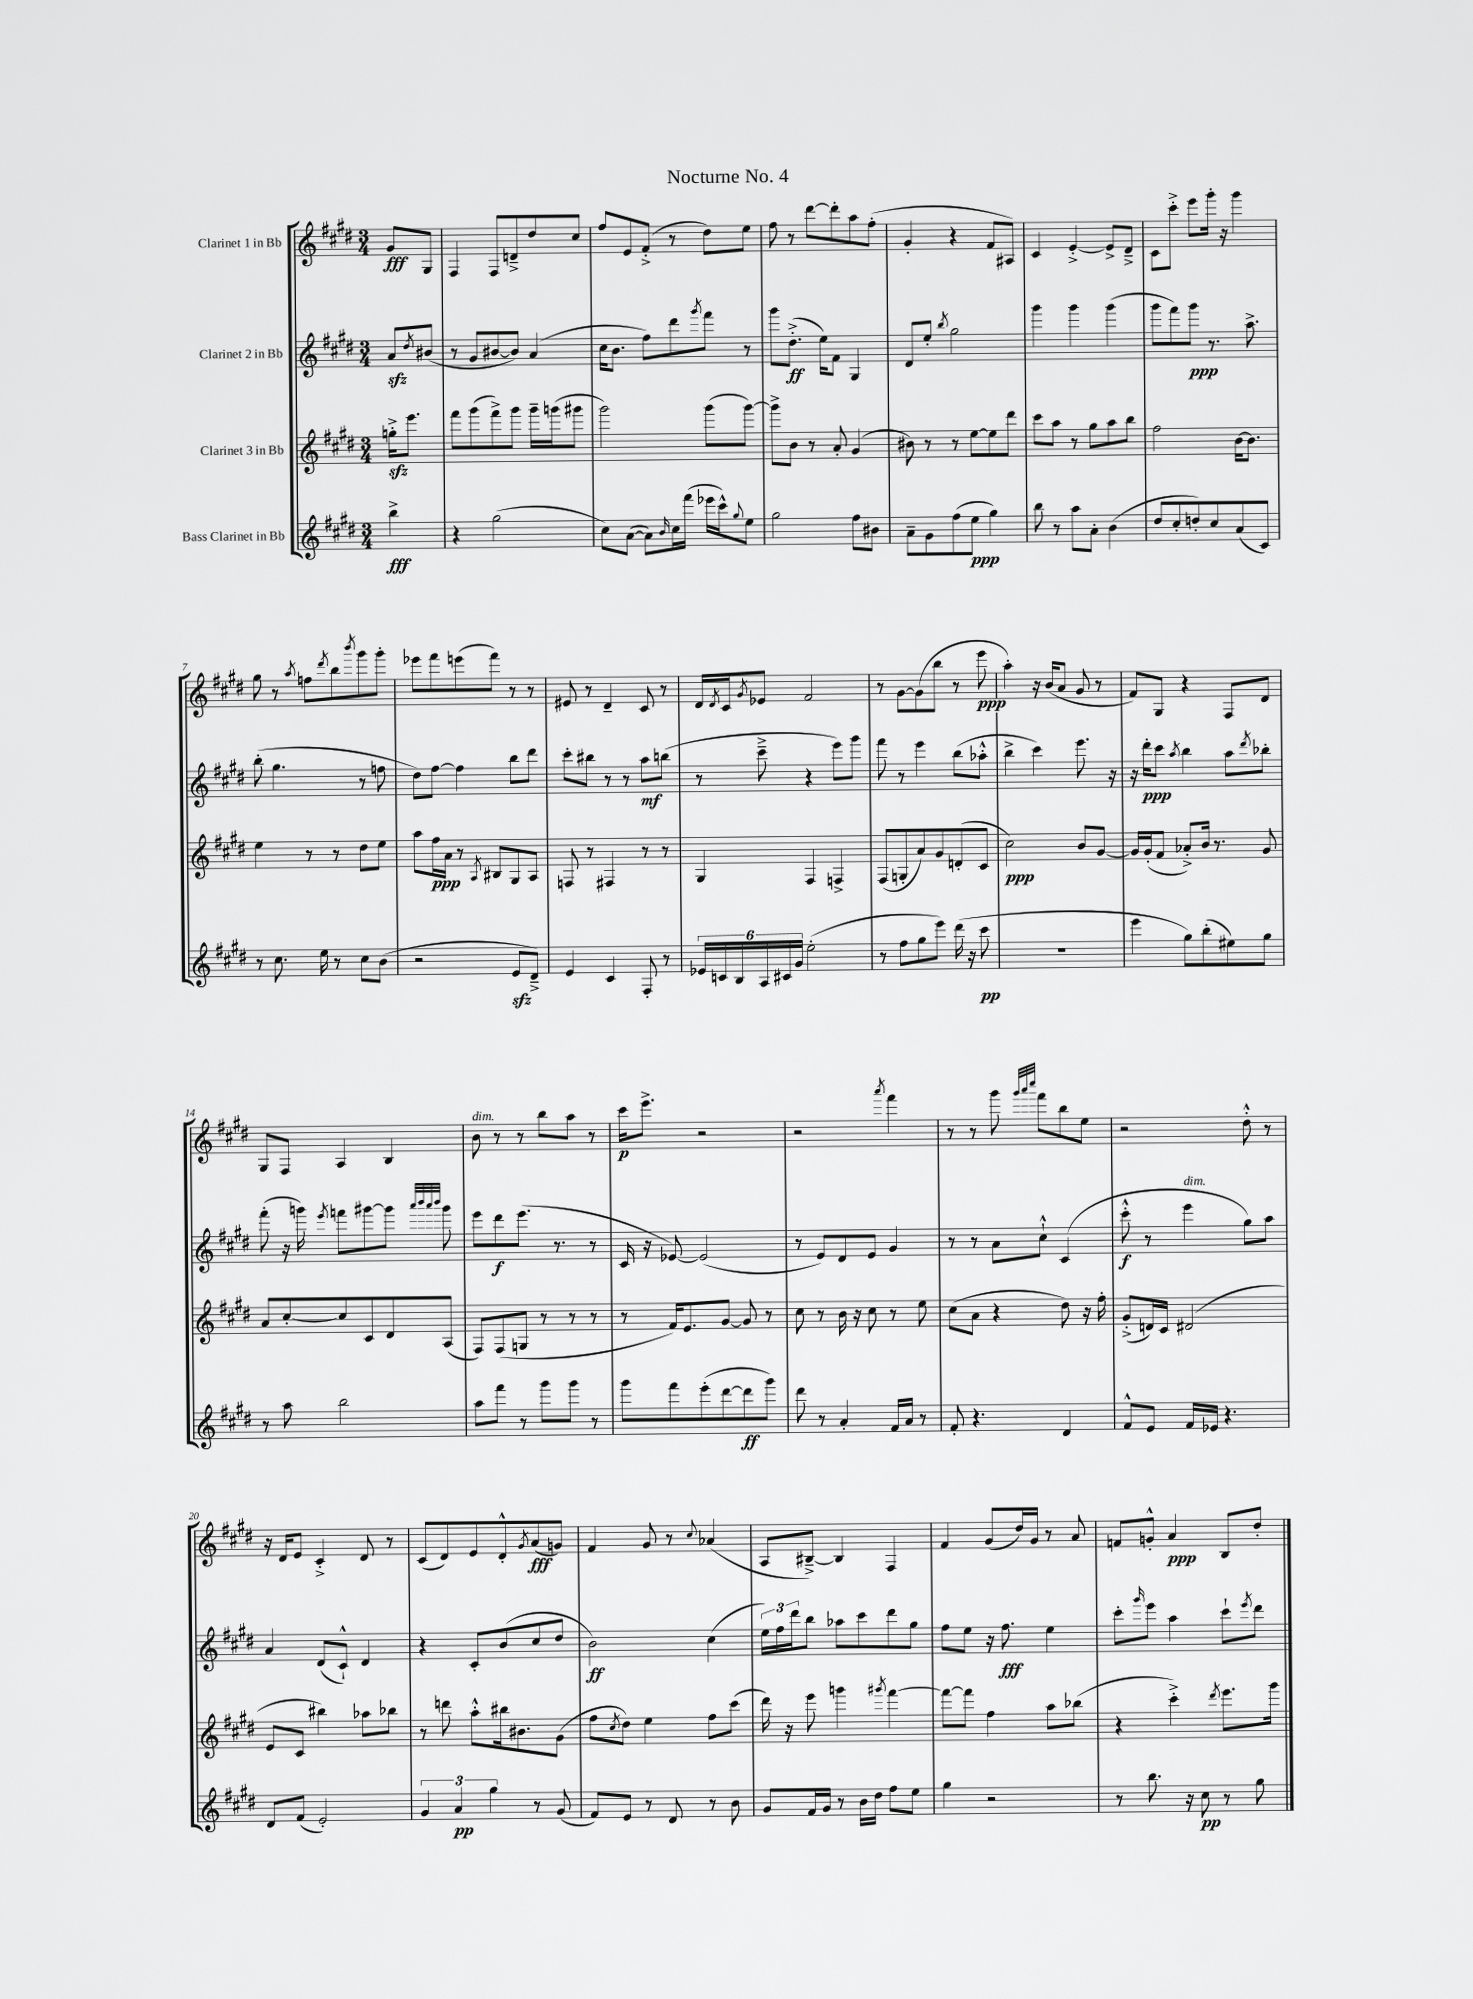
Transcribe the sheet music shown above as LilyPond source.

\header { title = "Nocturne No. 4" }
<<
\new StaffGroup <<
\new Staff = "s0" \with { instrumentName = "Clarinet 1 in Bb" } {
    \clef treble \key e \major \numericTimeSignature \time 3/4 \partial 4
    gis'8\fff gis8 |
    fis4 fis8 d'8---> dis''8 cis''8 |
    fis''8 e'8 fis'8-.->( r8 dis''8) e''8 |
    fis''8 r8 dis'''8~ dis'''8-. a''8 fis''8-.( |
    gis'4-. r4 fis'8 ais8) |
    cis'4 e'4~-.-> e'8-> dis'8---> |
    cis'8 cis'''8-.-> e'''8 gis'''16-. r16 gis'''4 |
    gis''8 r8 \acciaccatura { a''8 } f''8 \acciaccatura { dis'''8 } b''8 \acciaccatura { b'''8 } gis'''8 gis'''8-. |
    ees'''8 fis'''8 e'''8( fis'''8) r8 r8 |
    eis'8 r8 dis'4-- cis'8 r8 |
    dis'16 \acciaccatura { dis'8 } cis'16 \acciaccatura { gis'8 } ees'8 fis'2 |
    r8 gis'8~ gis'8( b''8 r8 e'''8\ppp |
    a''4-.) r16 b'16( a'8 gis'8 r8 |
    fis'8) gis8 r4 fis8 dis'8 |
    gis8 fis8 a4 b4 |
    b'8^\markup { \italic "dim." } r8 r8 b''8 a''8 r8 |
    cis'''16\p e'''8.-> r2 |
    r2 \acciaccatura { a'''8 } fis'''4 |
    r8 r8 gis'''8 \grace { gis'''32 a'''32 cis''''32 } fis'''8 b''8 e''8 |
    r2 dis''8-.-^ r8 |
    r16 dis'16 e'8 cis'4-.-> dis'8 r8 |
    cis'8( dis'8) e'8 dis'8-.-^ \acciaccatura { gis'8 } a'8\fff( g'8) |
    fis'4 gis'8 r8 \appoggiatura { cis''8 } aes'4( |
    a8 bis8~--->) bis4 fis4 |
    fis'4 gis'8( dis''16) gis'16 r8 a'8 |
    f'8 g'8-.-^ a'4\ppp b8 dis''8-. \bar "|." |
}
\new Staff = "s1" \with { instrumentName = "Clarinet 2 in Bb" } {
    \clef treble \key e \major \numericTimeSignature \time 3/4 \partial 4
    a'8\sfz \acciaccatura { dis''8 } bis'8( |
    r8 gis'8 bis'8~ bis'8) a'4( |
    cis''16 b'8. fis''8) dis'''8 \acciaccatura { gis'''8 } fis'''8 r8 |
    gis'''8 dis''8.-.->\ff( e''16) fis'8 gis4 |
    dis'8 e''8-. \acciaccatura { b''8 } gis''2 |
    gis'''4 gis'''4 gis'''4( |
    gis'''8 fis'''8) gis'''8\ppp r8. a''8.-> |
    b''8-.( gis''4. r8 f''8 |
    dis''8) fis''8~ fis''4 b''8 dis'''8 |
    cis'''8-. bis''8 r8 r8 a''8\mf b''8( |
    r8 cis'''8---> r4 e'''8) gis'''8 |
    fis'''8 r8 e'''4 b''8( aes''8-.-^ |
    b''4-> cis'''4) e'''8. r16 |
    r16 dis'''16-.\ppp cis'''8 \acciaccatura { a''8 } b''4 a''8 \acciaccatura { dis'''8 } bes''8-. |
    fis'''8-.( r16 g'''16) \acciaccatura { e'''8 } f'''8 gis'''8~ gis'''8 \grace { a'''32 b'''32 a'''32 b'''32 } gis'''8 |
    e'''8 dis'''8\f e'''8.( r8. r8 |
    cis'16 r16 ees'8~) ees'2( |
    r8 e'8) dis'8 e'8 gis'4 |
    r8 r8 a'8 cis''8-!-^ cis'4( |
    cis'''8-.-^\f r8 e'''4^\markup { \italic "dim." } gis''8) a''8 |
    a'4 dis'8( cis'8-!-^) dis'4 |
    r4 cis'8-. b'8( cis''8 dis''8 |
    b'2\ff) cis''4( |
    \tuplet 3/2 { e''16) fis''16 dis'''16 } b''8 aes''8 cis'''8 dis'''8 gis''8 |
    fis''8 e''8 r16 fis''8.\fff e''4 |
    cis'''8-. \grace { gis'''16 } e'''8 a''4 cis'''8-! \acciaccatura { e'''8 } dis'''8 \bar "|." |
}
\new Staff = "s2" \with { instrumentName = "Clarinet 3 in Bb" } {
    \clef treble \key e \major \numericTimeSignature \time 3/4 \partial 4
    g''16-.->\sfz e'''8. |
    fis'''8 gis'''8( fis'''8->) gis'''8 gis'''16-- g'''16( gis'''8 |
    gis'''2) gis'''8( gis'''8~) |
    gis'''8-> b'8 r8 a'8-. gis'4( |
    bis'8) r8 r8 e''8~ e''8 dis'''8 |
    cis'''8 a''8 r8 gis''8 a''8 b''8 |
    fis''2 b'16~ b'8. |
    e''4 r8 r8 dis''8 e''8 |
    a''8 fis''16\ppp a'16 r8 \acciaccatura { a8 } bis8 gis8 a8 |
    f8 r8 fis4 r8 r8 |
    gis4 fis4 f4-> |
    fis8( g8-. a'8) gis'8 d'8-.( cis'8 |
    cis''2\ppp) b'8 gis'8~ |
    gis'16 gis'16-.( fis'8 aes'8-.->) b'16 r8. gis'8 |
    a'8 cis''8~-. cis''8 cis'8 dis'8 a8( |
    fis8) fis8( g8 r8 r8 r8 |
    r8 fis'16) e'8. gis'8~ gis'8 r8 |
    cis''8 r8 b'16 r16 cis''8 r8 e''8 |
    cis''8( a'8 r4 dis''8) r16 fis''16-. |
    gis'8-.->( d'16) cis'16 dis'2( |
    e'8 cis'8 bis''4) aes''8 bes''8 |
    r8 d'''8 a''8-.-^ bis''16 bis'8. gis'8( |
    fis''8 \acciaccatura { cis''8 } dis''8) e''4 fis''8 cis'''8( |
    dis'''16) r16 e'''8 g'''4 \acciaccatura { gis'''8 } fis'''4~ |
    fis'''8~ fis'''8 fis''4 a''8 bes''8( |
    r4 cis'''4-.->) \acciaccatura { dis'''8 } e'''8. gis'''16 \bar "|." |
}
\new Staff = "s3" \with { instrumentName = "Bass Clarinet in Bb" } {
    \clef treble \key e \major \numericTimeSignature \time 3/4 \partial 4
    b''4->\fff |
    r4 gis''2( |
    cis''8) a'8~( a'8) \grace { b'16 } cis''16 fis'''16( ees'''16 cis'''16-^) \appoggiatura { gis''8 } e''8 |
    gis''2 fis''8 bis'8 |
    a'8-- gis'8 fis''8( e''8\ppp gis''4) |
    b''8 r8 a''8 a'8-. b'4( |
    dis''8 cis''8-. d''8-.) cis''8 a'8( cis'8) |
    r8 cis''8. e''16 r8 cis''8 b'8( |
    r2 e'8\sfz dis'8--->) |
    e'4 cis'4 fis8-. r8 |
    \tuplet 6/4 { ees'16 c'16 b16 a16 cis'16 gis'16 } e''2-.( |
    r8 fis''8 gis''8 e'''8) dis'''16( r16 cis'''8\pp |
    R2. |
    e'''4 gis''8) b''8-.( eis''8) gis''8 |
    r8 a''8 b''2 |
    a''8 fis'''8 r8 gis'''8 gis'''8 r8 |
    gis'''8 fis'''8 e'''8-.( dis'''8~ dis'''8\ff gis'''8) |
    dis'''8 r8 a'4-. fis'16 a'16 r8 |
    fis'8-. r4. dis'4 |
    fis'8-^ e'8 fis'16 ees'16 r4. |
    dis'8 fis'8( e'2-.) |
    \tuplet 3/2 { gis'4 a'4\pp gis''4 } r8 gis'8( |
    fis'8) e'8 r8 dis'8 r8 b'8 |
    gis'8 fis'16 gis'16 r8 b'16 dis''16 fis''8 e''8 |
    gis''4 r2 |
    r8 b''8. r16 cis''8\pp r8 gis''8 \bar "|." |
}
>>
>>
